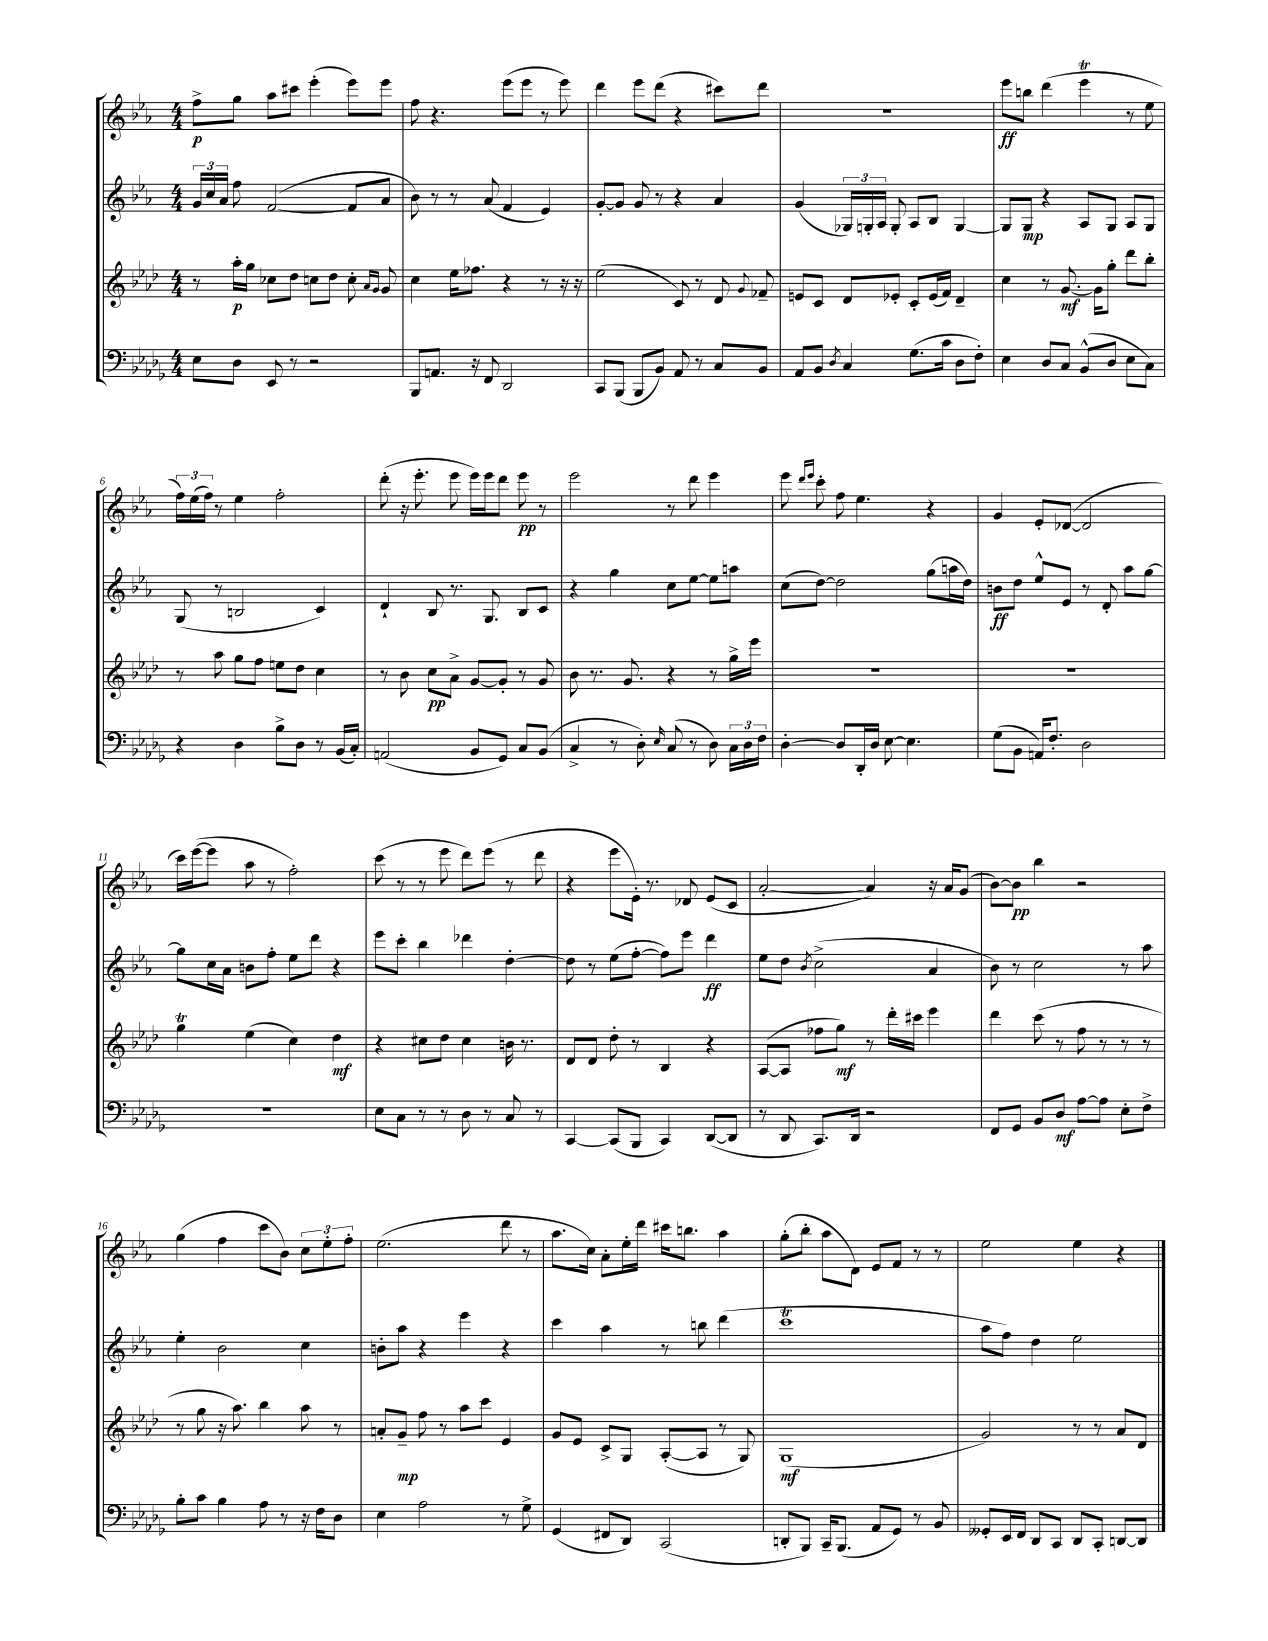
<<
\new StaffGroup <<
\new Staff = "s0" {
    \clef treble \key ees \major \numericTimeSignature \time 4/4
    \autoBeamOff f''8[->\p g''8] aes''8[ cis'''8] ees'''4-.( ees'''8[) ees'''8] |
    f''8 r4. ees'''8[( ees'''8] r8 ees'''8) |
    d'''4 ees'''8[ d'''8]( r4 cis'''8[) d'''8] |
    R1 |
    ees'''8[\ff b''8] d'''4( ees'''4\trill r8 ees''8 |
    \tuplet 3/2 { f''16[) ees''16( f''16]) } r8 ees''4 f''2-. |
    d'''8-.( r16 ees'''8.-. ees'''8 ees'''16[) ees'''16 d'''8] ees'''8\pp r8 |
    ees'''2 r8 d'''8 ees'''4 |
    ees'''8 \grace { d'''16[ ees'''16] } c'''8-. f''8 ees''4. r4 |
    g'4 ees'8[-. des'8]~( des'2 |
    c'''16[) ees'''16~( ees'''8] aes''8 r8 f''2-.) |
    c'''8( r8 r8 ees'''8 d'''8[) ees'''8]( r8 d'''8 |
    r4 ees'''8[ ees'16]-.) r8. des'8 ees'8[( c'8] |
    aes'2~-. aes'4) r16 aes'16[ g'8]( |
    bes'8[~) bes'8]\pp bes''4 r2 |
    g''4( f''4 c'''8[ bes'8]) \tuplet 3/2 { c''8[ ees''8-. f''8]-. } |
    ees''2.( d'''8 r8 |
    aes''8.[ c''16]) aes'8[-. ees''16-. d'''16] cis'''16[ b''8.] aes''4 |
    g''8[-.( bes''8]-. aes''8[ d'8]) ees'8[ f'8] r8 r8 |
    ees''2 ees''4 r4 \bar "|." |
}
\new Staff = "s1" {
    \clef treble \key ees \major \numericTimeSignature \time 4/4
    \autoBeamOff \tuplet 3/2 { g'16[ c''16 aes'16] } f''8 f'2~( f'8[ aes'8] |
    bes'8) r8 r8 aes'8( f'4 ees'4) |
    g'8[~-. g'8] g'8 r8 r4 aes'4 |
    g'4( \tuplet 3/2 { ges16[) g16-. aes16] } g8-. aes8[ bes8] g4~ |
    g8[ g8]\mp r4 aes8[ g8] aes8[ g8] |
    g8( r8 b2 c'4) |
    d'4-! bes8 r8. g8. bes8[ c'8] |
    r4 g''4 c''8[ ees''8]~ ees''8[ a''8] |
    c''8[( d''8]~) d''2 g''8[( a''16 d''16]) |
    b'8[\ff d''8] ees''8[-^ ees'8] r8 d'8-. aes''8[ g''8]~ |
    g''8[ c''16 aes'16] b'8[ f''8]-. ees''8[ d'''8] r4 |
    ees'''8[ c'''8]-. bes''4 des'''4 d''4~-. |
    d''8 r8 ees''8[( f''8]~-. f''8[) ees'''8] d'''4\ff |
    ees''8[ d''8] \acciaccatura { bes'8 } c''2->( aes'4 |
    bes'8) r8 c''2 r8 aes''8 |
    ees''4-. bes'2 c''4 |
    b'8[-. aes''8] r4 ees'''4 r4 |
    c'''4 aes''4 r8 b''8 d'''4( |
    c'''1\trill |
    aes''8[ f''8]) d''4 ees''2 \bar "|." |
}
\new Staff = "s2" {
    \clef treble \key aes \major \numericTimeSignature \time 4/4
    \autoBeamOff r8 aes''16[-.\p g''16] ces''8[ des''8] c''8[ des''8] c''8-. \grace { aes'16[ g'16] } g'8 |
    c''4 ees''16[ fes''8.] r4 r8 r16 r16 |
    ees''2( c'8) r8 des'8 \appoggiatura { g'8 } fes'8-- |
    e'8[ c'8] des'8[ ees'8]-. c'8[-. ees'16( f'16]) des'4-- |
    c''4 r8 g'8.~\mf g'16[ g''8]-. des'''8[ bes''8]-. |
    r8 aes''8 g''8[ f''8] e''8[ des''8] c''4 |
    r8 bes'8 c''8[\pp aes'8]-> g'8[~ g'8]-. r8 g'8 |
    bes'8 r8. g'8. r4 r8 g''16[-> ees'''16] |
    R1 |
    R1 |
    g''4\trill ees''4( c''4) des''4\mf |
    r4 cis''8[ des''8] cis''4 b'16 r8. |
    des'8[ des'8] des''8-. r8 bes4 r4 |
    aes8[~( aes8] fes''8[ g''8]\mf) r8 des'''16[-. cis'''16] ees'''4 |
    des'''4 c'''8( r8 f''8 r8 r8 r8 |
    r8 g''8 r16 aes''8.) bes''4 aes''8 r8 |
    a'8[-. g'8]--\mp f''8 r8 aes''8[ c'''8] ees'4 |
    g'8[ ees'8] c'8[-> g8] aes8[~-.( aes8] r8 g8) |
    g1\mf( |
    g'2) r8 r8 aes'8[ des'8] \bar "|." |
}
\new Staff = "s3" {
    \clef bass \key des \major \numericTimeSignature \time 4/4
    \autoBeamOff ees8[ des8] ees,8 r8 r2 |
    bes,,8[ a,8.] r16 f,8 des,2 |
    c,8[ bes,,8]( bes,,8[ bes,8]) aes,8 r8 c8[ bes,8] |
    aes,8[ bes,8] \acciaccatura { des8 } c4 ges8.[( c'16] des8[ f8]-.) |
    ees4 des8[ c8] bes,8[-^( des8] ees8[ c8]) |
    r4 des4 bes8[-> des8] r8 bes,16[( c16]-.) |
    a,2( bes,8[ ges,8]) c8[ bes,8]( |
    c4-> r8 des8-.) \grace { ees16 } c8( r8 des8) \tuplet 3/2 { c16[ des16 f16] } |
    des4~-. des8[ des,16-. des16] ees8~ ees4. |
    ges8[( bes,8] a,16[) f8.]-. des2 |
    R1 |
    ees8[ c8] r8 r8 des8 r8 c8 r8 |
    c,4~ c,8[( bes,,8] c,4) des,8[~( des,8] |
    r8 des,8 c,8.[) des,16] r2 |
    f,8[ ges,8] bes,8[ des8]\mf aes8[~ aes8] ees8[-. f8]-> |
    bes8[-. c'8] bes4 aes8 r8 r16 f16[ des8] |
    ees4 aes2 r8 ges8-> |
    ges,4( fis,8[ des,8]) c,2( |
    d,8[-. bes,,8]) c,16[-- bes,,8.]( aes,8[ ges,8]) r8 bes,8 |
    geses,8[-. ees,16 f,16] des,8[ c,8] des,8[ c,8]-. d,8[~ d,8] \bar "|." |
}
>>
>>
